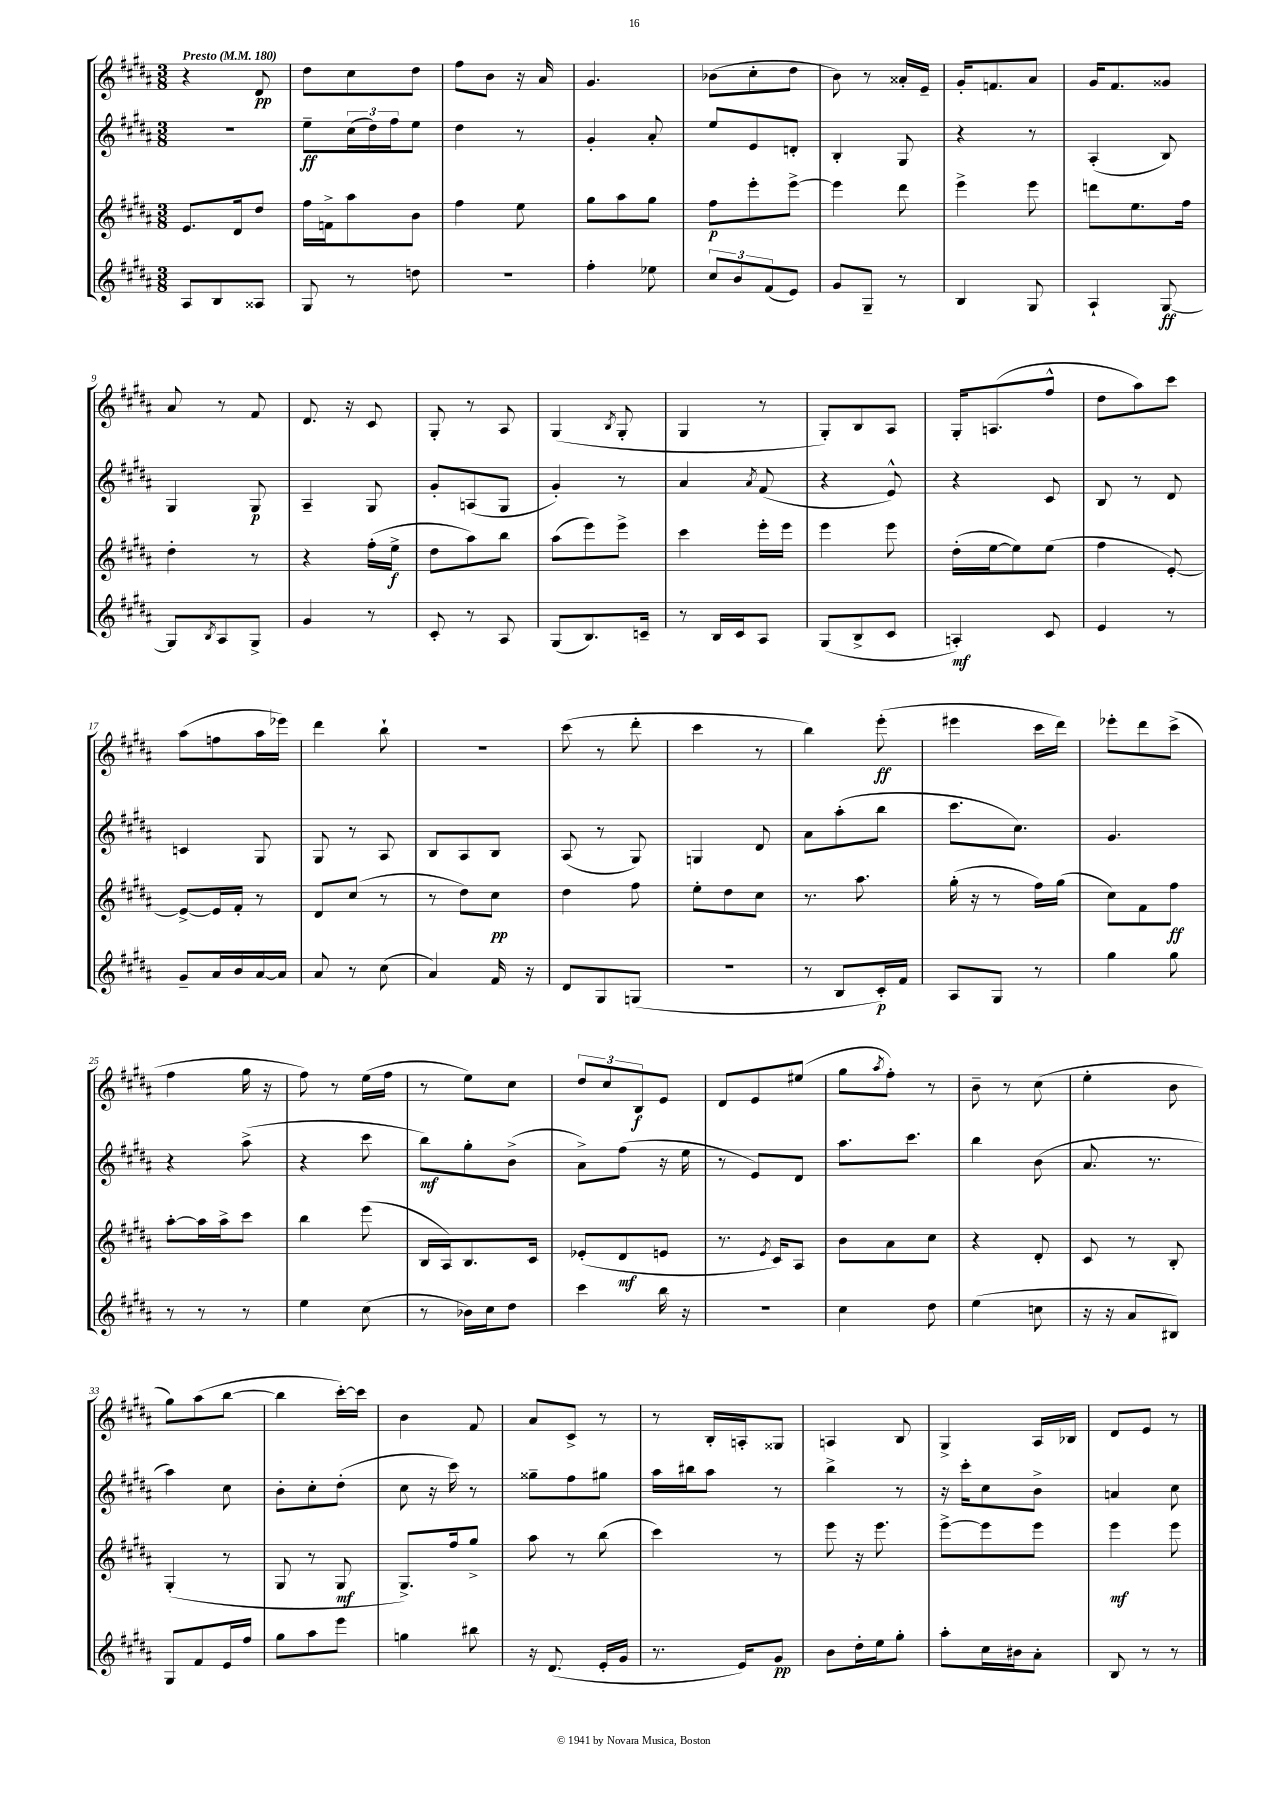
<<
\new StaffGroup <<
\new Staff = "s0" {
    \clef treble \key b \major \numericTimeSignature \time 3/8 \tempo "Presto" 4 = 180
    r4 dis'8\pp |
    dis''8 cis''8 dis''8 |
    fis''8 b'8 r16 ais'16 |
    gis'4. |
    bes'8( cis''8-. dis''8 |
    b'8) r8 aisis'16-. e'16-- |
    gis'16-. f'8. ais'8 |
    gis'16 fis'8. gisis'8 |
    ais'8 r8 fis'8 |
    dis'8. r16 cis'8 |
    gis8-. r8 ais8 |
    gis4( \acciaccatura { b8 } gis8-. |
    gis4 r8 |
    gis8-.) b8 ais8 |
    gis16-. a8.( fis''8-^ |
    dis''8 ais''8) cis'''8 |
    ais''8( f''8 ais''16 ees'''16) |
    dis'''4 b''8-! |
    R4. |
    cis'''8( r8 dis'''8-. |
    cis'''4 r8 |
    b''4) e'''8-.\ff( |
    eis'''4 cis'''16 dis'''16) |
    ees'''8-. dis'''8 cis'''8->( |
    fis''4 gis''16 r16 |
    fis''8) r8 e''16( fis''16 |
    r8 e''8) cis''8 |
    \tuplet 3/2 { dis''8 cis''8 b8\f } e'8 |
    dis'8 e'8 eis''8( |
    gis''8 \acciaccatura { ais''8 } fis''8-.) r8 |
    b'8-- r8 cis''8( |
    e''4-. b'8 |
    gis''8) ais''8( b''8~ |
    b''4 cis'''16~-.) cis'''16 |
    b'4 fis'8 |
    ais'8 cis'8-> r8 |
    r8 b16-. a16-. gisis8 |
    a4 b8 |
    gis4-> ais16 bes16 |
    dis'8 e'8 r8 \bar "|." |
}
\new Staff = "s1" {
    \clef treble \key b \major \numericTimeSignature \time 3/8
    R4. |
    e''8--\ff \tuplet 3/2 { cis''16( dis''16) fis''16 } e''8 |
    dis''4 r8 |
    gis'4-. ais'8-. |
    e''8 e'8 d'8-. |
    b4-. gis8 |
    r4 r8 |
    ais4-.( b8) |
    gis4 gis8\p |
    ais4-- gis8 |
    gis'8-. a8( gis8 |
    gis'4-.) r8 |
    ais'4 \acciaccatura { ais'8 } fis'8( |
    r4 e'8-^) |
    r4 cis'8 |
    b8 r8 dis'8 |
    c'4 gis8 |
    gis8 r8 ais8 |
    b8 ais8 b8 |
    ais8( r8 gis8) |
    g4 dis'8 |
    ais'8 ais''8-.( b''8 |
    cis'''8. cis''8.) |
    gis'4. |
    r4 ais''8->( |
    r4 cis'''8 |
    b''8\mf) gis''8-. b'8->( |
    ais'8->) fis''8( r16 e''16 |
    r8 e'8) dis'8 |
    ais''8. cis'''8. |
    b''4 b'8( |
    ais'8. r8. |
    ais''4) cis''8 |
    b'8-. cis''8-. dis''8-.( |
    cis''8 r16 cis'''16) r8 |
    gisis''8-- fis''8 gis''8 |
    ais''16 bis''16 ais''8 r8 |
    b''4-> r8 |
    r16 cis'''16-. cis''8 b'8-> |
    a'4 cis''8 \bar "|." |
}
\new Staff = "s2" {
    \clef treble \key b \major \numericTimeSignature \time 3/8
    e'8. dis'16 dis''8 |
    fis''16 f'16-> ais''8 b'8 |
    fis''4 e''8 |
    gis''8 ais''8 gis''8 |
    fis''8\p e'''8-. e'''8~-> |
    e'''4 dis'''8 |
    e'''4-> e'''8 |
    d'''8 e''8. fis''16 |
    dis''4-. r8 |
    r4 fis''16-.( e''16->\f |
    dis''8 ais''8) b''8 |
    ais''8( e'''8) e'''8-> |
    cis'''4 e'''16-. e'''16 |
    e'''4 e'''8 |
    dis''16-.( e''16~ e''8) e''8( |
    fis''4 e'8~-.) |
    e'8~-> e'16 fis'16-. r8 |
    dis'8 cis''8( r8 |
    r8 dis''8) cis''8\pp |
    dis''4 fis''8 |
    e''8-. dis''8 cis''8 |
    r8. ais''8. |
    gis''16-.( r16 r8 fis''16) gis''16( |
    cis''8) fis'8 fis''8\ff |
    ais''8~-. ais''16 ais''16-> cis'''8 |
    b''4 e'''8( |
    b16 ais16) b8. cis'16 |
    ees'8-.( dis'8\mf e'8 |
    r8. \acciaccatura { e'8 } cis'16) ais8 |
    b'8 ais'8 cis''8 |
    r4 dis'8-. |
    cis'8 r8 b8-. |
    gis4-.( r8 |
    gis8 r8 gis8\mf |
    gis8.->) fis''16 gis''8-> |
    ais''8 r8 b''8( |
    cis'''4) r8 |
    e'''8 r16 e'''8. |
    e'''8~-> e'''8 e'''8 |
    e'''4\mf e'''8 \bar "|." |
}
\new Staff = "s3" {
    \clef treble \key b \major \numericTimeSignature \time 3/8
    ais8 b8 aisis8 |
    gis8 r8 d''8 |
    R4. |
    fis''4-. ees''8 |
    \tuplet 3/2 { cis''8 b'8 fis'8( } e'8) |
    gis'8 gis8-- r8 |
    b4 gis8 |
    ais4-! gis8~\ff |
    gis8 \acciaccatura { b8 } ais8 gis8-> |
    gis'4 r8 |
    cis'8-. r8 ais8 |
    gis8( b8.) c'16-- |
    r8 b16 cis'16 ais8 |
    gis8( b8-> cis'8 |
    a4-.\mf) cis'8 |
    e'4 r8 |
    gis'8-- ais'16 b'16 ais'16~ ais'16 |
    ais'8 r8 cis''8( |
    ais'4) fis'16 r16 |
    dis'8 gis8 g8( |
    R4. |
    r8 b8 cis'16-.\p) fis'16 |
    ais8 gis8 r8 |
    gis''4 gis''8 |
    r8 r8 r8 |
    e''4 cis''8( |
    r8 bes'16) cis''16 dis''8 |
    cis'''4 b''16 r16 |
    R4. |
    cis''4 dis''8 |
    e''4( c''8 |
    r16 r16 ais'8 bis8) |
    gis8 fis'8 e'16 fis''16 |
    gis''8 ais''8 e'''8 |
    g''4 bis''8 |
    r16 dis'8.( e'16-. gis'16 |
    r8. e'16) gis'8\pp |
    b'8 dis''16-. e''16 gis''8-. |
    ais''8-. cis''16 bis'16 ais'8-. |
    b8 r8 r8 \bar "|." |
}
>>
>>
